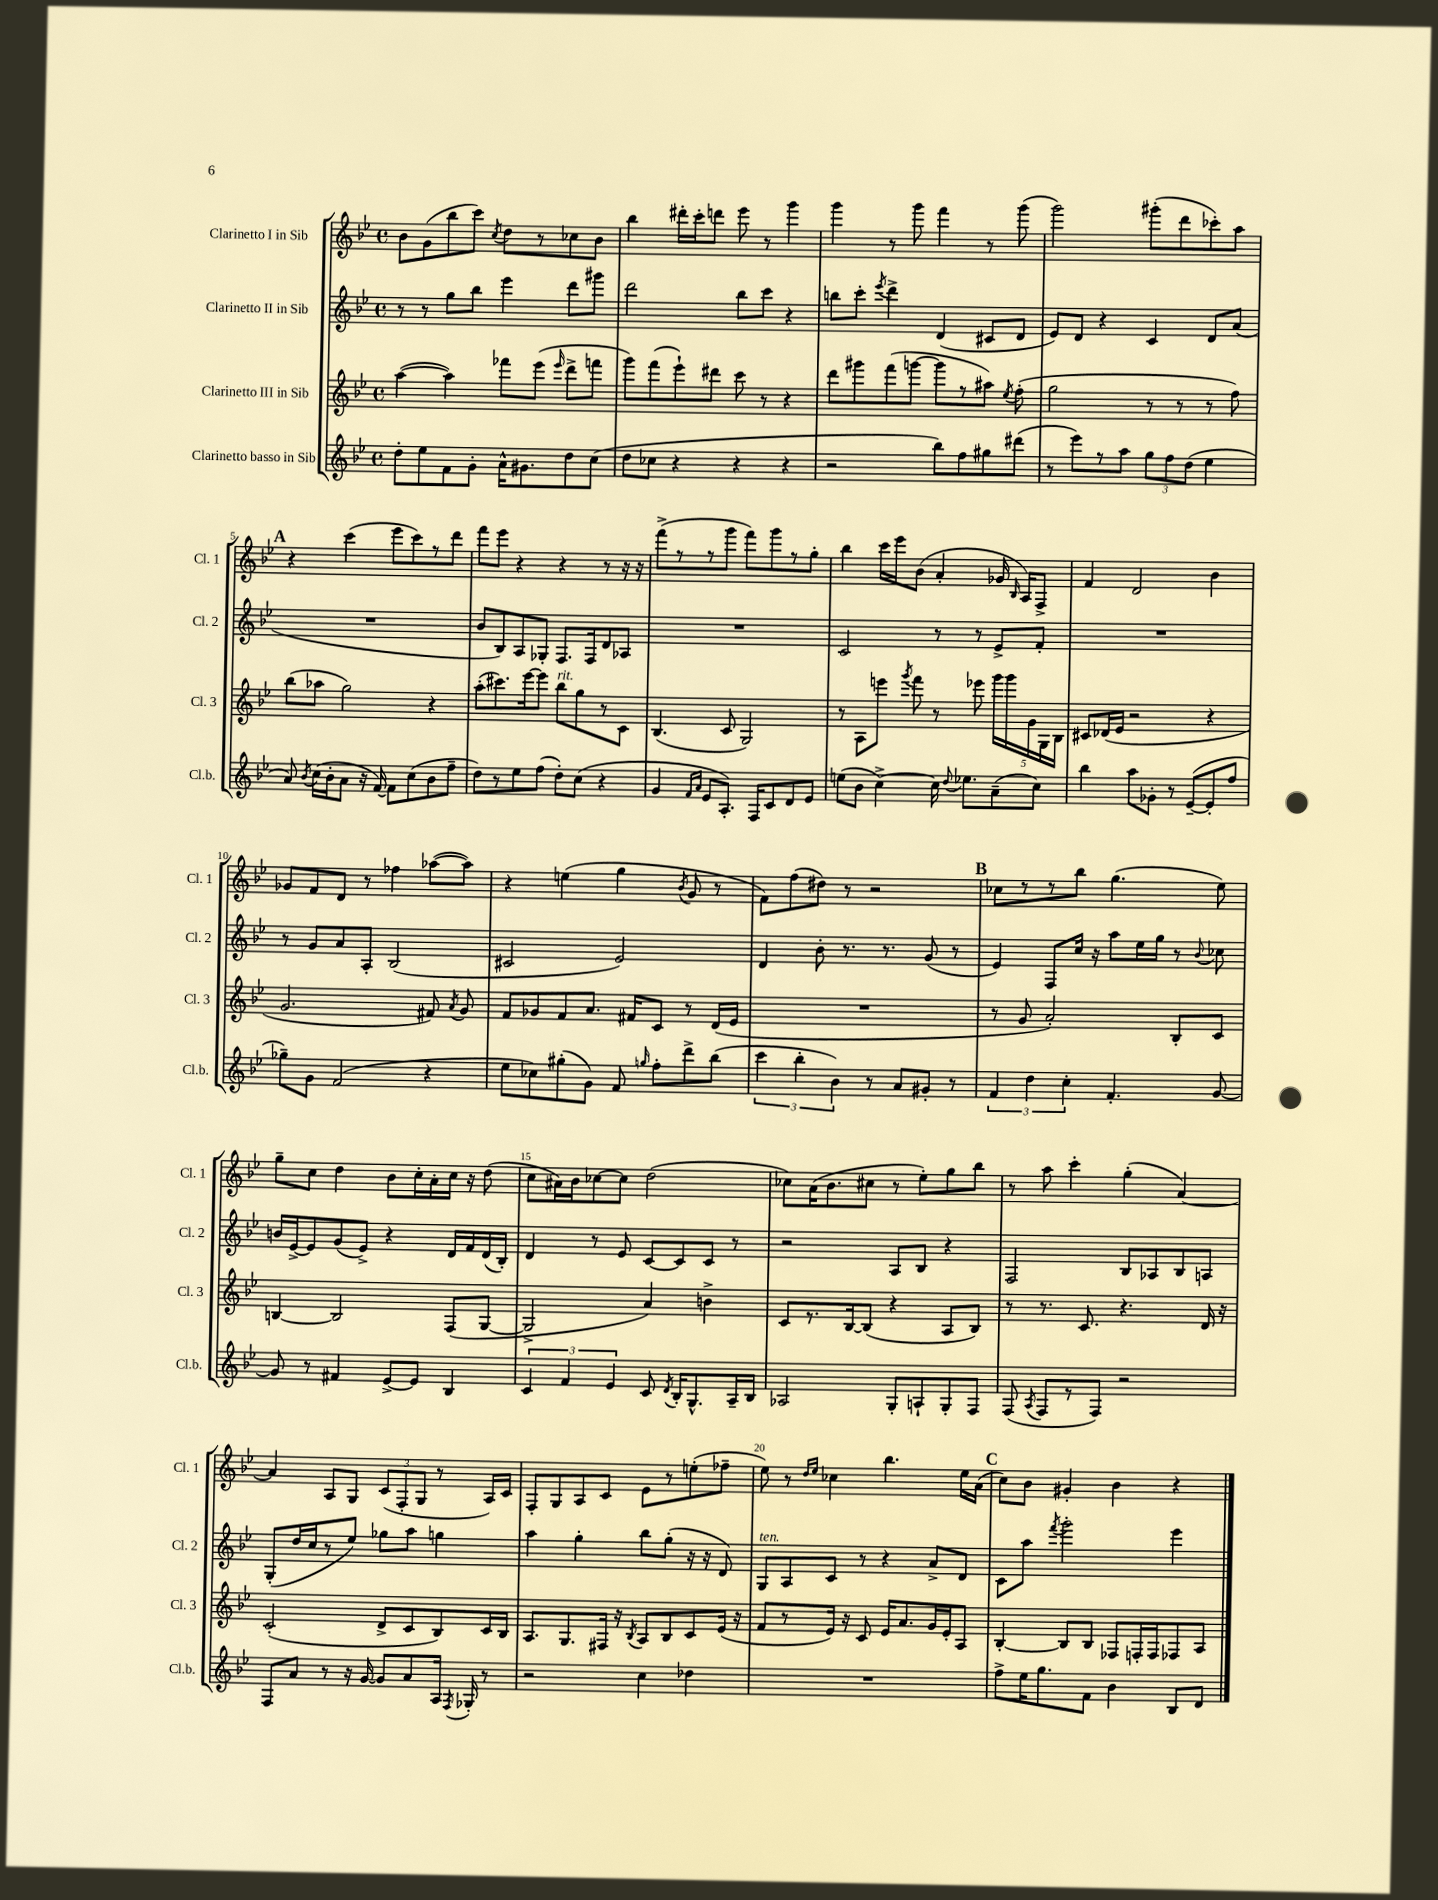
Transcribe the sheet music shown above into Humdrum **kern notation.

**kern	**kern	**kern	**kern
*staff4	*staff3	*staff2	*staff1
*clefG2	*clefG2	*clefG2	*clefG2
*k[b-e-]	*k[b-e-]	*k[b-e-]	*k[b-e-]
*M4/4	*M4/4	*M4/4	*M4/4
*met(c)	*met(c)	*met(c)	*met(c)
8dd'	([4aa	8r	8b-
8ee-	.	8r	(8g
8f	4aa])	8gg	8bb-
8g'	.	8bb-	8ccc)
.	.	.	8qcc
16a^^	8fff-	4eee-	8dd
8.g#	.	.	.
.	(8eee-	.	8r
.	16qqeee-	.	.
8dd	8ddd^	8ddd	8cc-
(8cc	8fff	8ggg#	8b-
=	=	=	=
8dd	8ggg)	2ddd	4bb-
8cc-	(8fff	.	.
4r	8eee-`)	.	16ddd#'
.	.	.	16ccc'
.	8ddd#	.	8ddd
4r	8ccc	8bb-	8eee-
.	8r	8ccc	8r
4r	4r	4r	4ggg
=	=	=	=
2r	8ddd	8bb	4ggg
.	8ggg#	8ccc'	.
.	.	8qeee-	.
.	(8fff	4ddd^	8r
.	[8ggg	.	8ggg
8bb-)	8ggg]	(4d	4fff
8ff	8r	.	.
8gg#	8aa#)	8c#	8r
.	8qee-	.	.
(8ddd#	(8ff'	8d	(8ggg
=	=	=	=
8r	2gg	8e-)	2ggg)
8eee-)	.	8d	.
8r	.	4r	.
8aa	.	.	.
12gg	8r	4c	(8ggg#'
12ff	.	.	.
.	8r	.	8ddd
(12dd	.	.	.
4ee-	8r	8d	8ccc-')
.	8ff)	(8a	8aa
=	=	=	=
8a)	(8bb-	1r	4r
8qb-	.	.	.
(16cc	8aa-	.	.
16b-'	.	.	.
8a	2gg)	.	(4ccc
16r	.	.	.
[16f)	.	.	.
8f]	.	.	8eee-
(8cc	.	.	8ccc)
8b-	4r	.	8r
8ff~	.	.	8ddd
=	=	=	=
8dd)	(8aa'	8b-	8fff
8r	8.ccc#)	8B-)	8eee-
8ee-	.	8A	4r
.	[16eee-	.	.
(8ff	8eee-]	8G-'	.
8dd')	8bb-	8.F	4r
(8cc	8gg	.	.
.	.	16F	.
4r	8r	8d	8r
.	8c	8A-	16r
.	.	.	16r
=	=	=	=
4g	(4.B-	1r	(8fff^
.	.	.	8r
16qqf	.	.	.
16qqa	.	.	.
8e-	.	.	8r
8.A')	8c	.	8ggg
.	2G)	.	8fff)
16F	.	.	.
8c	.	.	8ggg
8d	.	.	8r
8e-	.	.	8gg'
=	=	=	=
(8ee	8r	2c	4bb-
8b-	8A	.	.
[4cc^)	8eee	.	16ccc
.	.	.	16eee-
.	8qggg	.	.
.	8fff	.	(8b-
16cc]	8r	8r	4a'
8qqdd	.	.	.
8.ee-	.	.	.
.	8eee-	8r	.
(8a~	20ggg	8e-^	16g-
.	20ggg	.	.
.	.	.	16qqB-
.	.	.	16A)
.	20g	.	.
8cc)	.	8f'	8F^
.	20G	.	.
.	20B-	.	.
=	=	=	=
4bb-	8c#	1r	4f
.	(16d-	.	.
.	16e-	.	.
8aa	2r	.	2d
8g-'	.	.	.
8r	.	.	.
([8e-~	.	.	.
8e-']	4r	.	4b-
8ff	.	.	.
=	=	=	=
8gg-~)	2.g	8r	8g-
8g	.	8g	8f
(2f	.	8a	8d
.	.	8A'	8r
.	.	(2B-	4ff-
4r	8f#)	.	([8aa-
.	8qa	.	.
.	8g	.	8aa-])
=	=	=	=
8ee-	8f	2c#	4r
8cc-)	8g-	.	.
(8gg#'	8f	.	(4ee
8g)	8.a	.	.
8f	.	2e-)	4gg
.	16f#	.	.
16qqgg	.	.	.
8ff'	8c	.	.
.	.	.	8qb-
8ddd^	8r	.	8g
(8bb-	(16d	.	8r
.	16e-	.	.
=	=	=	=
6ccc	1r	4d	8f)
.	.	.	(8ff
6bb-'	.	.	.
.	.	8b-'	8dd#)
6b-)	.	.	.
.	.	8.r	8r
8r	.	.	2r
.	.	8.r	.
8a	.	.	.
8g#'	.	(8g	.
8r	.	8r	.
=	=	=	=
6f	8r	4e-)	8cc-
.	8g	.	8r
6dd	.	.	.
.	2a')	8F	8r
6cc'	.	.	.
.	.	16cc	8bb-
.	.	16r	.
4.f'	.	8aa	(4.gg
.	.	16ee-	.
.	.	16gg	.
.	8B-'	8r	.
.	.	8qqb-	.
[8g	8c	8cc-	8ee-)
=	=	=	=
8g]	[4B	16b	8gg~
.	.	[16e-^	.
8r	.	8e-]	8cc
4f#	2B]	(8g	4dd
.	.	8e-^)	.
[8e-^	.	4r	8b-
8e-]	.	.	16cc'
.	.	.	16a'
4B-	(8F	16d	16cc
.	.	16f	16r
.	[8G	(16d	(8dd
.	.	16B-')	.
=	=	=	=
6c	2G^]	4d	8cc
.	.	.	16a#)
6f	.	.	.
.	.	.	16b-
.	.	8r	[8cc-
6e-	.	.	.
.	.	8e-	8cc-]
8c	4a)	[8c	(2dd
8qd	.	.	.
16B-'	.	8c]	.
8.G^^	.	.	.
.	4b^	8c	.
16A~	.	8r	.
16B-	.	.	.
=	=	=	=
2A-	8c	2r	8cc-)
.	8.r	.	(16a
.	.	.	8.b-
.	[16B-	.	.
.	(8B-]	.	8cc#
8G'	4r	8A	8r
8A`	.	8B-	8ee-')
8G'	8A	4r	8gg
8F	8B-)	.	8bb-
=	=	=	=
(8F	8r	2F	8r
8qA	.	.	.
8F	8.r	.	8aa
8r	.	.	4ccc'
.	8.c	.	.
8F)	.	.	.
2r	4.r	8B-	(4gg'
.	.	8A-	.
.	.	8B-	[4a)
.	16d	8A	.
.	16r	.	.
=	=	=	=
8F	(2c'	(8G'	4a]
8a	.	16dd	.
.	.	16cc	.
8r	.	8r	8A
16r	.	8ee-)	8G
[16g	.	.	.
8g]	8d^	8gg-	(12c
.	.	.	12F'
8a	8c	8aa	.
.	.	.	12G
16A	8B-)	4gg	8r
8qF	.	.	.
16G-'	.	.	.
8r	16c	.	16A)
.	16B-	.	16c
=	=	=	=
2r	8.A	4aa	8F'
.	.	.	8G
.	8.G	.	.
.	.	4gg'	8A
.	16F#	.	8c
.	16r	.	.
.	8qB-	.	.
4cc	8A	8bb-	8e-
.	8B-	(8gg'	8r
4dd-	8c	16r	(8ee'
.	.	16r	.
.	(16e-	8d)	8ff-~
.	16r	.	.
=	=	=	=
1r	8f	8G	8ee-)
.	8r	8A	8r
.	.	.	16qqdd
.	.	.	16qqee-
.	16e-)	8c	4cc-
.	16r	.	.
.	8c	8r	.
.	16e-	4r	4.bb-
.	8.a	.	.
.	16g	8a^	.
.	16e-'	.	.
.	8A	8d	16ee-
.	.	.	(16a
=	=	=	=
8ff^	[4B-'	8c	8cc)
16ee-	.	8aa	8b-
8.gg	.	.	.
.	.	8qfff	.
.	8B-]	2ggg'	4g#'
8f	8B-	.	.
4b-	8F-	.	4b-
.	16F'	.	.
.	16F	.	.
8B-	8F-	4eee-	4r
8d	8A	.	.
==	==	==	==
*-	*-	*-	*-
